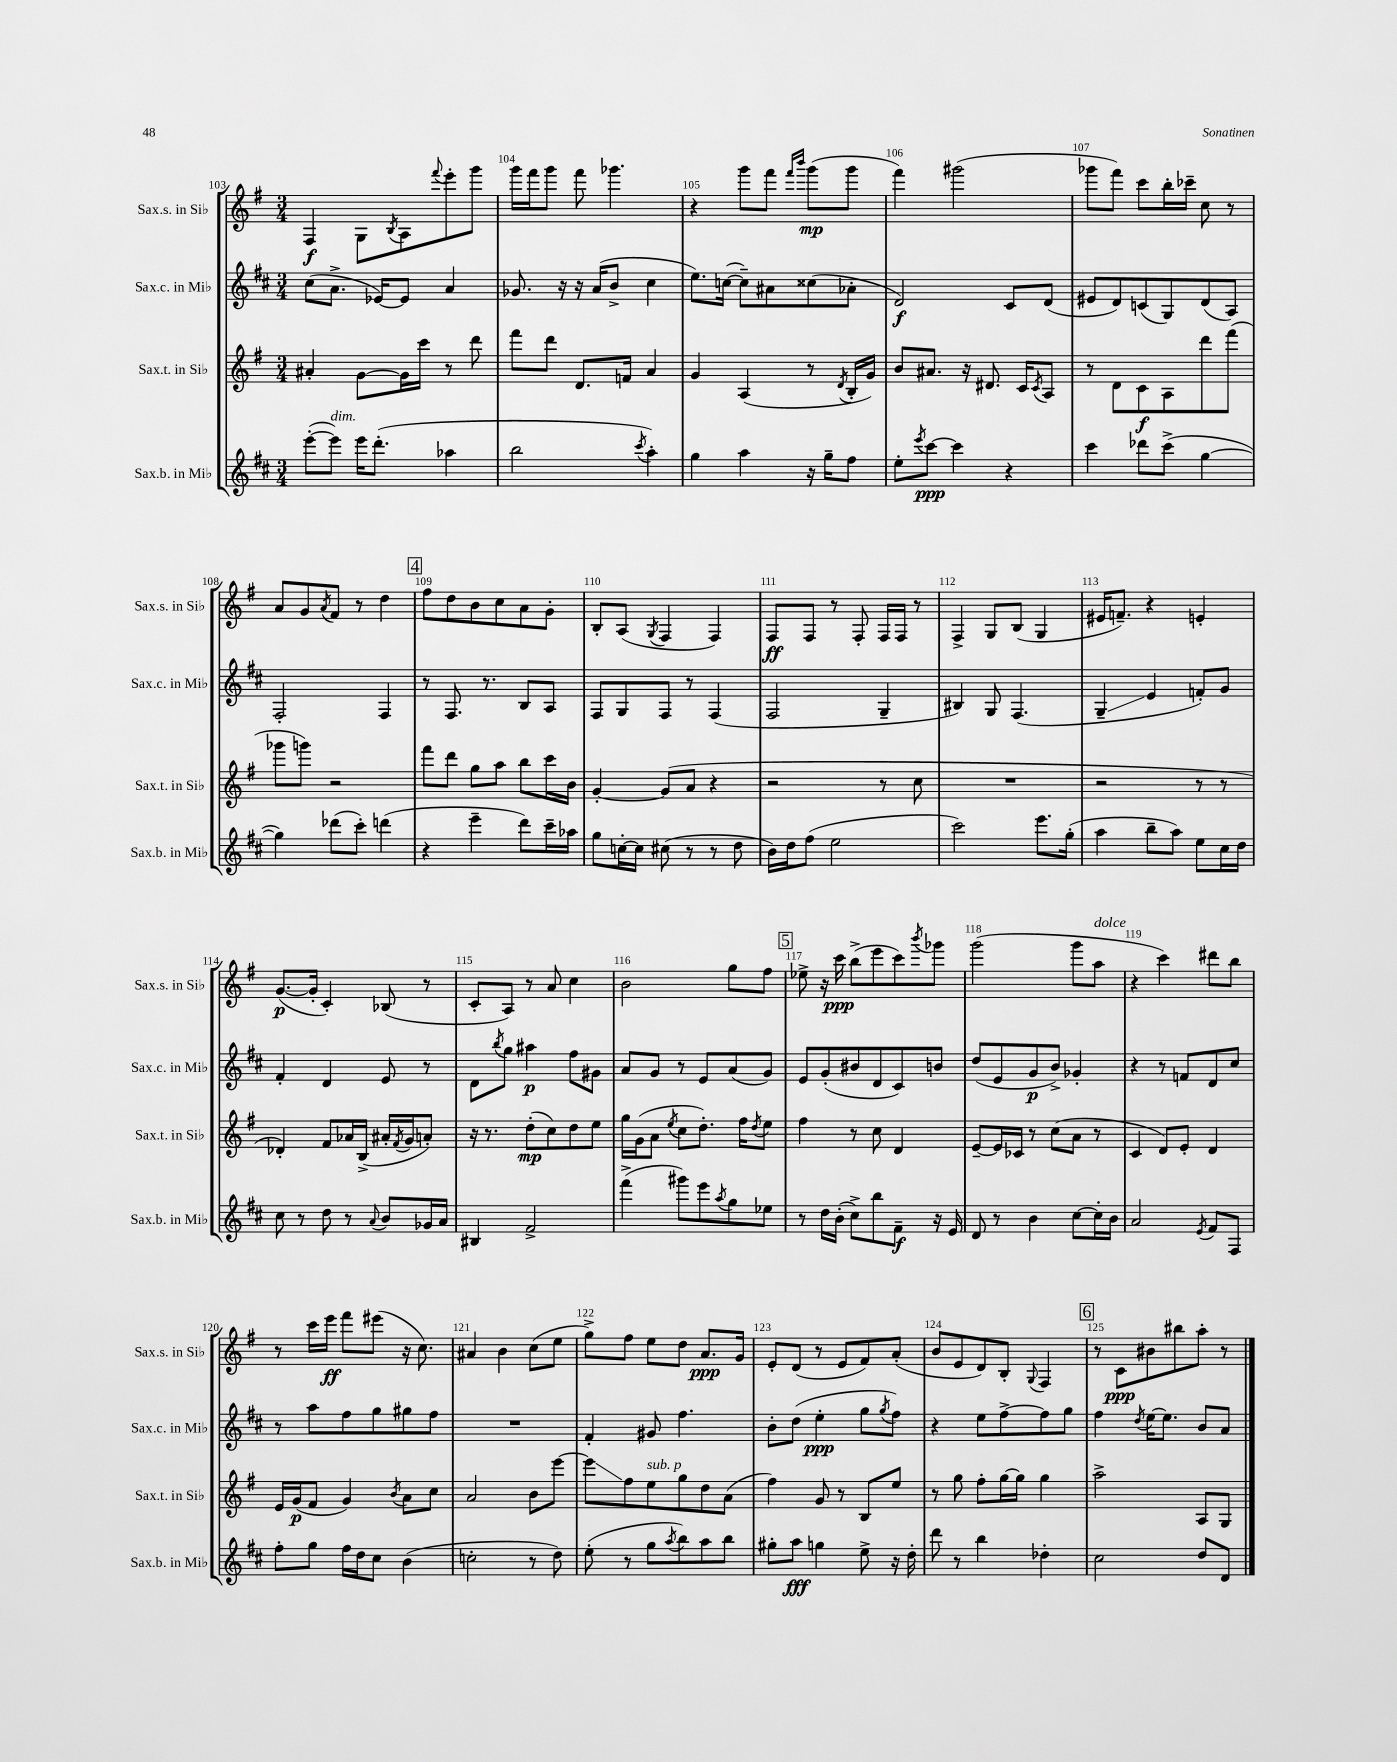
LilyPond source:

<<
\new StaffGroup <<
\new Staff = "s0" \with { instrumentName = "Sax.s. in Sib" shortInstrumentName = "Sax.s. in Sib" } {
    \clef treble \key g \major \numericTimeSignature \time 3/4
    fis4\f g8 \acciaccatura { b8 } a8 \appoggiatura { fis'''8 } e'''8-. g'''8 |
    g'''16 fis'''16 g'''8 fis'''8 ges'''4. |
    r4 g'''8 fis'''8 \grace { fis'''16 b'''16 } g'''8\mp( g'''8 |
    fis'''4) gis'''2( |
    ges'''8 fis'''8) c'''8 b''16-. ces'''16-- c''8 r8 |
    a'8 g'8 \acciaccatura { a'8 } fis'8 r8 d''4 |
    \mark \markup { \box "4" } fis''8 d''8 b'8 c''8 a'8 g'8-. |
    b8-. a8( \acciaccatura { g8 } fis4 fis4) |
    fis8\ff fis8 r8 fis8-. fis16 fis16 r8 |
    fis4-> g8 b8( g4 |
    eis'16 f'8.--) r4 e'4-. |
    g'8.~\p( g'16-. c'4-.) bes8( r8 |
    c'8-. a8) r8 a'8 c''4 |
    b'2 g''8 fis''8 |
    \mark \markup { \box "5" } ees''8-> r16 c'''16\ppp b''8->( e'''8 c'''8) \acciaccatura { b'''8 } ges'''8 |
    g'''2( g'''8 a''8^\markup { \italic "dolce" } |
    r4 c'''4) dis'''8 b''8 |
    r8 c'''16 e'''16\ff fis'''8 eis'''8( r16 c''8.) |
    ais'4 b'4 c''8( e''8 |
    g''8->) fis''8 e''8 d''8 a'8.\ppp g'16 |
    e'8-. d'8( r8 e'8 fis'8) a'8-.( |
    b'8 e'8 d'8) b8-. \appoggiatura { g8 } fis4 |
    \mark \markup { \box "6" } r8 c'8\ppp bis'8 bis''8 a''8-. r8 \bar "|." |
}
\new Staff = "s1" \with { instrumentName = "Sax.c. in Mib" shortInstrumentName = "Sax.c. in Mib" } {
    \clef treble \key d \major \numericTimeSignature \time 3/4
    cis''8( a'8.-> ees'16~) ees'8 a'4 |
    ges'8. r16 r16 a'16( b'8-> cis''4 |
    e''8.) c''16~( c''8--) ais'8 cisis''8( aes'8-. |
    d'2\f) cis'8 d'8( |
    eis'8 d'8) c'8( g8) d'8( a8) |
    fis2-. fis4 |
    \mark \markup { \box "4" } r8 fis8. r8. b8 a8 |
    fis8 g8 fis8 r8 fis4( |
    fis2 g4-- |
    bis4) g8 fis4.( |
    g4--\glissando e'4 f'8-.) g'8 |
    fis'4-. d'4 e'8 r8 |
    d'8 \acciaccatura { b''8 } g''8 ais''4\p fis''8 gis'8 |
    a'8 g'8 r8 e'8 a'8( g'8) |
    \mark \markup { \box "5" } e'8 g'8-.( bis'8 d'8 cis'8) b'8 |
    d''8( e'8 g'8\p b'8->) ges'4-. |
    r4 r8 f'8 d'8 cis''8 |
    r8 a''8 fis''8 g''8 gis''8 fis''8 |
    R2. |
    fis'4-. gis'8 fis''4. |
    b'8-. d''8( e''4-.\ppp g''8 \acciaccatura { g''8 } fis''8) |
    r4 e''8 fis''8~-> fis''8 g''8 |
    \mark \markup { \box "6" } fis''4 \acciaccatura { d''8 } e''16~ e''8. b'8 a'8 \bar "|." |
}
\new Staff = "s2" \with { instrumentName = "Sax.t. in Sib" shortInstrumentName = "Sax.t. in Sib" } {
    \clef treble \key g \major \numericTimeSignature \time 3/4
    ais'4-. g'8~ g'16 c'''16 r8 d'''8 |
    fis'''8 d'''8 d'8. f'16 a'4 |
    g'4 a4( r8 \acciaccatura { d'8 } b16-. g'16) |
    b'8 ais'8. r16 dis'8. c'16 \acciaccatura { c'8 } a8 |
    r8 d'8 c'8\f a8 d'''8 fis'''8( |
    ges'''8 g'''8) r2 |
    \mark \markup { \box "4" } fis'''8 d'''8 g''8 a''8 b''8 c'''16 b'16 |
    g'4~-. g'8( a'8 r4 |
    r2 r8 c''8 |
    R2. |
    r2 r8 r8 |
    des'4-.) fis'8 aes'16 b16->( ais'16-. \acciaccatura { fis'8 } g'16 a'8-.) |
    r16 r8. d''8-.\mp( c''8) d''8 e''8 |
    g''16 g'16( a'8 \acciaccatura { e''8 } c''8 d''8.-.) fis''16 \acciaccatura { d''8 } e''8 |
    \mark \markup { \box "5" } fis''4 r8 c''8 d'4 |
    e'8~-- e'16 ces'16 r8 c''8( a'8 r8 |
    c'4 d'8) e'8-. d'4 |
    e'16 g'16\p( fis'8 g'4) \acciaccatura { b'8 } a'8 c''8 |
    a'2 b'8 e'''8~ |
    e'''8\glissando fis''8 e''8^\markup { \italic "sub. p" } g''8 d''8 a'8( |
    fis''4) g'8 r8 b8 e''8 |
    r8 g''8 fis''8-. g''16~ g''16 g''4 |
    \mark \markup { \box "6" } a''2-> a8 g8 \bar "|." |
}
\new Staff = "s3" \with { instrumentName = "Sax.b. in Mib" shortInstrumentName = "Sax.b. in Mib" } {
    \clef treble \key d \major \numericTimeSignature \time 3/4
    e'''8~-.( e'''8^\markup { \italic "dim." }) e'''16 d'''8.-.( aes''4 |
    b''2 \acciaccatura { cis'''8 } a''4-.) |
    g''4 a''4 r16 g''16-- fis''8 |
    e''8-. \acciaccatura { e'''8 } cis'''8~\ppp cis'''4 r4 |
    cis'''4 des'''8 cis'''8->( g''4~ |
    g''4) des'''8( cis'''8-.) d'''4( |
    \mark \markup { \box "4" } r4 e'''4-- d'''8) cis'''16-- aes''16 |
    g''8 c''16~-. c''16 cis''8( r8 r8 d''8 |
    b'16) d''16 fis''8( e''2 |
    cis'''2) e'''8. g''16-.( |
    a''4 b''8-- a''8) e''8 cis''16 d''16 |
    cis''8 r8 d''8 r8 \appoggiatura { a'8 } b'8 ges'16 a'16 |
    bis4 fis'2-> |
    fis'''4->( gis'''8) e'''8 \acciaccatura { a''8 } g''8 ees''8 |
    \mark \markup { \box "5" } r8 d''16 b'16-.( cis''8->) b''8 fis'8--\f r16 e'16 |
    d'8 r8 b'4 cis''8~ cis''16-. b'16 |
    a'2 \acciaccatura { e'8 } fis'8 fis8 |
    fis''8-. g''8 fis''16 d''16 cis''8 b'4( |
    c''2-. r8 d''8) |
    e''8-.( r8 g''8 \acciaccatura { a''8 } b''8) a''8 b''8 |
    gis''8-. a''8\fff g''4 e''8-> r16 d''16-. |
    d'''8 r8 b''4 des''4-. |
    \mark \markup { \box "6" } cis''2 d''8 d'8 \bar "|." |
}
>>
>>
\layout { \context { \Score currentBarNumber = #103 \override BarNumber.break-visibility = ##(#f #t #t) barNumberVisibility = #all-bar-numbers-visible } }
